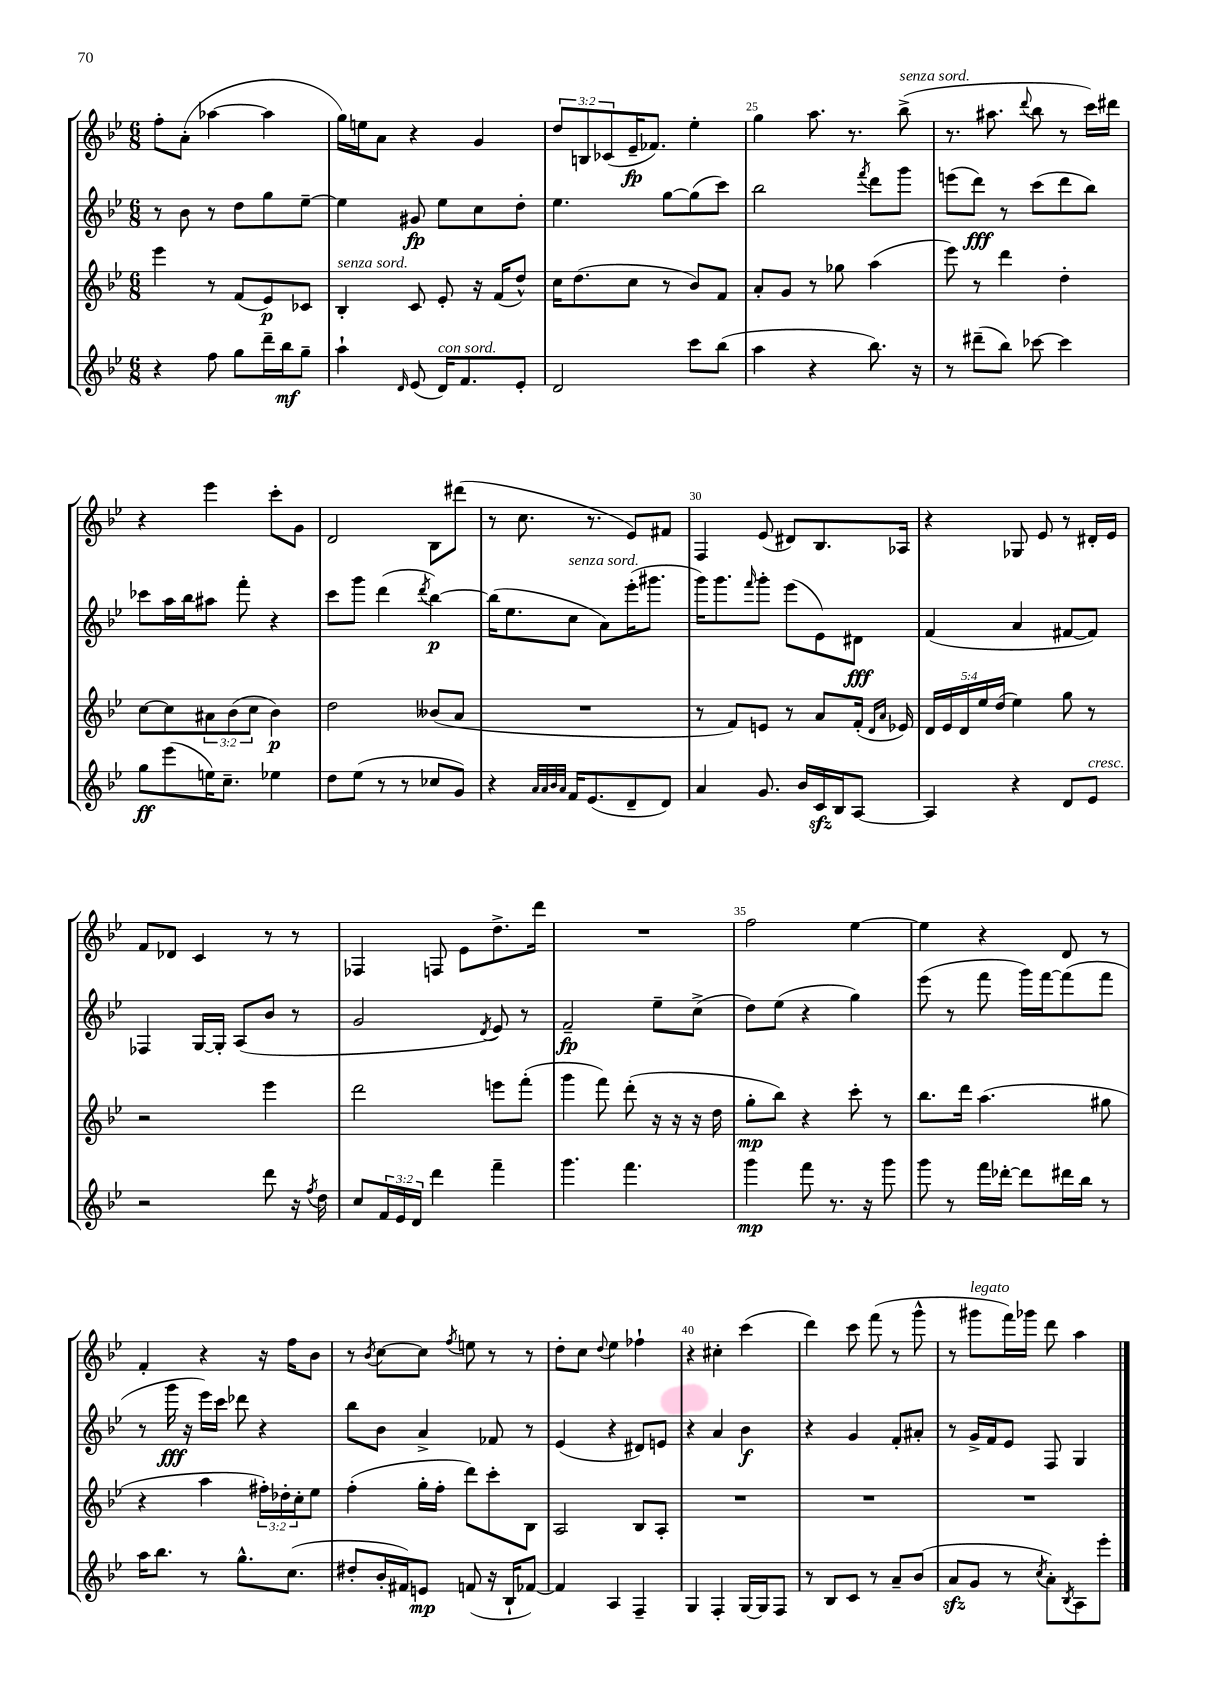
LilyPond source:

<<
\new StaffGroup <<
\new Staff = "s0" {
    \clef treble \key bes \major \numericTimeSignature \time 6/8 \override Staff.TupletNumber.text = #tuplet-number::calc-fraction-text
    f''8-. a'8-.( aes''4~ aes''4 |
    g''16) e''16 a'8 r4 g'4 |
    \tuplet 3/2 { d''8 b8 ces'8( } ees'16--\fp fes'8.) ees''4-. |
    g''4 a''8. r8. bes''8->^\markup { \italic "senza sord." }( |
    r8. ais''8. \appoggiatura { d'''8 } bes''8 r8 c'''16) dis'''16 |
    r4 ees'''4 c'''8-. g'8 |
    d'2 bes8 dis'''8( |
    r8 c''8. r8. ees'8) fis'8 |
    f4 ees'8( dis'8) bes8. aes16 |
    r4 ges8 ees'8 r8 dis'16-. ees'16 |
    f'8 des'8 c'4 r8 r8 |
    fes4 f8 ees'8 d''8.-> d'''16 |
    R2. |
    f''2 ees''4~ |
    ees''4 r4 d'8 r8 |
    f'4-. r4 r16 f''16 bes'8 |
    r8 \acciaccatura { bes'8 } c''8~ c''8 \acciaccatura { f''8 } e''8 r8 r8 |
    d''8-. c''8 \appoggiatura { d''8 } ees''4 fes''4-! |
    r4 cis''4-. c'''4( |
    d'''4) c'''8 f'''8( r8 g'''8-^ |
    r8 gis'''8^\markup { \italic "legato" } f'''16) ges'''16 d'''8 a''4 \bar "|." |
}
\new Staff = "s1" {
    \clef treble \key bes \major \numericTimeSignature \time 6/8
    r8 bes'8 r8 d''8 g''8 ees''8~-- |
    ees''4 gis'8\fp ees''8 c''8 d''8-. |
    ees''4. g''8~ g''8( c'''8) |
    bes''2 \acciaccatura { f'''8 } d'''8 g'''8 |
    e'''8( d'''8\fff) r8 c'''8( d'''8 bes''8) |
    ces'''8 a''16 bes''16 ais''8 f'''8-. r4 |
    c'''8 g'''8 d'''4( \acciaccatura { d'''8 } bes''4~\p) |
    bes''16( ees''8. c''8^\markup { \italic "senza sord." } a'8) ees'''16-.( gis'''8. |
    g'''16) g'''8. \grace { f'''16 } g'''8-. ees'''8( ees'8) dis'8\fff |
    f'4( a'4 fis'8~ fis'8) |
    fes4 g16~ g16-. a8( bes'8 r8 |
    g'2 \acciaccatura { d'8 } ees'8) r8 |
    f'2--\fp ees''8-- c''8->( |
    d''8) ees''8( r4 g''4) |
    ees'''8( r8 f'''8 g'''16) f'''16~ f'''8( f'''8 |
    r8 g'''16\fff r16 ees'''16) c'''16 des'''8 r4 |
    bes''8 bes'8 a'4-> fes'8 r8 |
    ees'4( r4 dis'8) e'8 |
    r4 a'4 bes'4\f |
    r4 g'4 f'8-. ais'8-. |
    r8 g'16-> f'16 ees'8 f8 g4 \bar "|." |
}
\new Staff = "s2" {
    \clef treble \key bes \major \numericTimeSignature \time 6/8 \override Staff.TupletNumber.text = #tuplet-number::calc-fraction-text
    ees'''4 r8 f'8( ees'8\p) ces'8 |
    bes4-.^\markup { \italic "senza sord." } c'8 ees'8-. r16 f'16( d''8-^) |
    c''16 d''8.( c''8 r8 bes'8) f'8 |
    a'8-. g'8 r8 ges''8 a''4( |
    ees'''8) r8 d'''4 d''4-. |
    c''8~ c''8 \tuplet 3/2 { ais'8 bes'8( c''8 } bes'4\p) |
    d''2 beses'8( a'8 |
    R2. |
    r8 f'8) e'8 r8 a'8 f'16-.( \grace { d'16 a'16 } ees'16) |
    \tuplet 5/4 { d'16 ees'16 d'16 ees''16 d''16( } ees''4) g''8 r8 |
    r2 ees'''4 |
    d'''2 e'''8 f'''8-.( |
    g'''4 f'''8) d'''8-.( r16 r16 r16 d''16 |
    g''8-.\mp bes''8) r4 c'''8-. r8 |
    bes''8. d'''16 a''4.( gis''8 |
    r4 a''4 \tuplet 3/2 { fis''16-.) des''16-. c''16-. } ees''8 |
    f''4-.( g''16-. f''16-. d'''8) c'''8-. bes8 |
    a2 bes8 a8-. |
    R2. |
    R2. |
    R2. \bar "|." |
}
\new Staff = "s3" {
    \clef treble \key bes \major \numericTimeSignature \time 6/8 \override Staff.TupletNumber.text = #tuplet-number::calc-fraction-text
    r4 f''8 g''8 d'''16-- bes''16\mf g''8-- |
    a''4-! \grace { d'16 } ees'8( d'16^\markup { \italic "con sord." }) f'8. ees'8-. |
    d'2 c'''8 bes''8( |
    a''4 r4 bes''8.) r16 |
    r8 dis'''8--( bes''8) ces'''8~ ces'''4 |
    g''8\ff ees'''8( e''16) c''8.-- ees''4 |
    d''8 ees''8( r8 r8 ces''8 g'8) |
    r4 \grace { a'32 a'32 bes'32 a'32 } f'16 ees'8.( d'8-- d'8) |
    a'4 g'8. bes'16 c'16\sfz bes16 a8~ |
    a4 r4 d'8 ees'8^\markup { \italic "cresc." } |
    r2 d'''8 r16 \acciaccatura { f''8 } d''16 |
    c''8 \tuplet 3/2 { f'16 ees'16 d'16 } d'''4 f'''4-- |
    g'''4. f'''4. |
    g'''4\mp f'''8 r8. r16 g'''8 |
    g'''8 r8 f'''16 des'''16~-. des'''8 dis'''16 bes''16 r8 |
    a''16 bes''8. r8 g''8.-^ c''8.( |
    dis''8-. bes'16-. fis'16) e'8\mp f'8( r16 bes16-! fes'8~) |
    fes'4 a4 f4-- |
    g4 f4-. g16~ g16 f8 |
    r8 bes8 c'8 r8 a'8-- bes'8( |
    a'8\sfz g'8 r8 \acciaccatura { c''8 } a'8-.) \acciaccatura { bes8 } a8 ees'''8-. \bar "|." |
}
>>
>>
\layout { \context { \Score currentBarNumber = #22 \override BarNumber.break-visibility = ##(#f #t #t) barNumberVisibility = #(every-nth-bar-number-visible 5) } }
